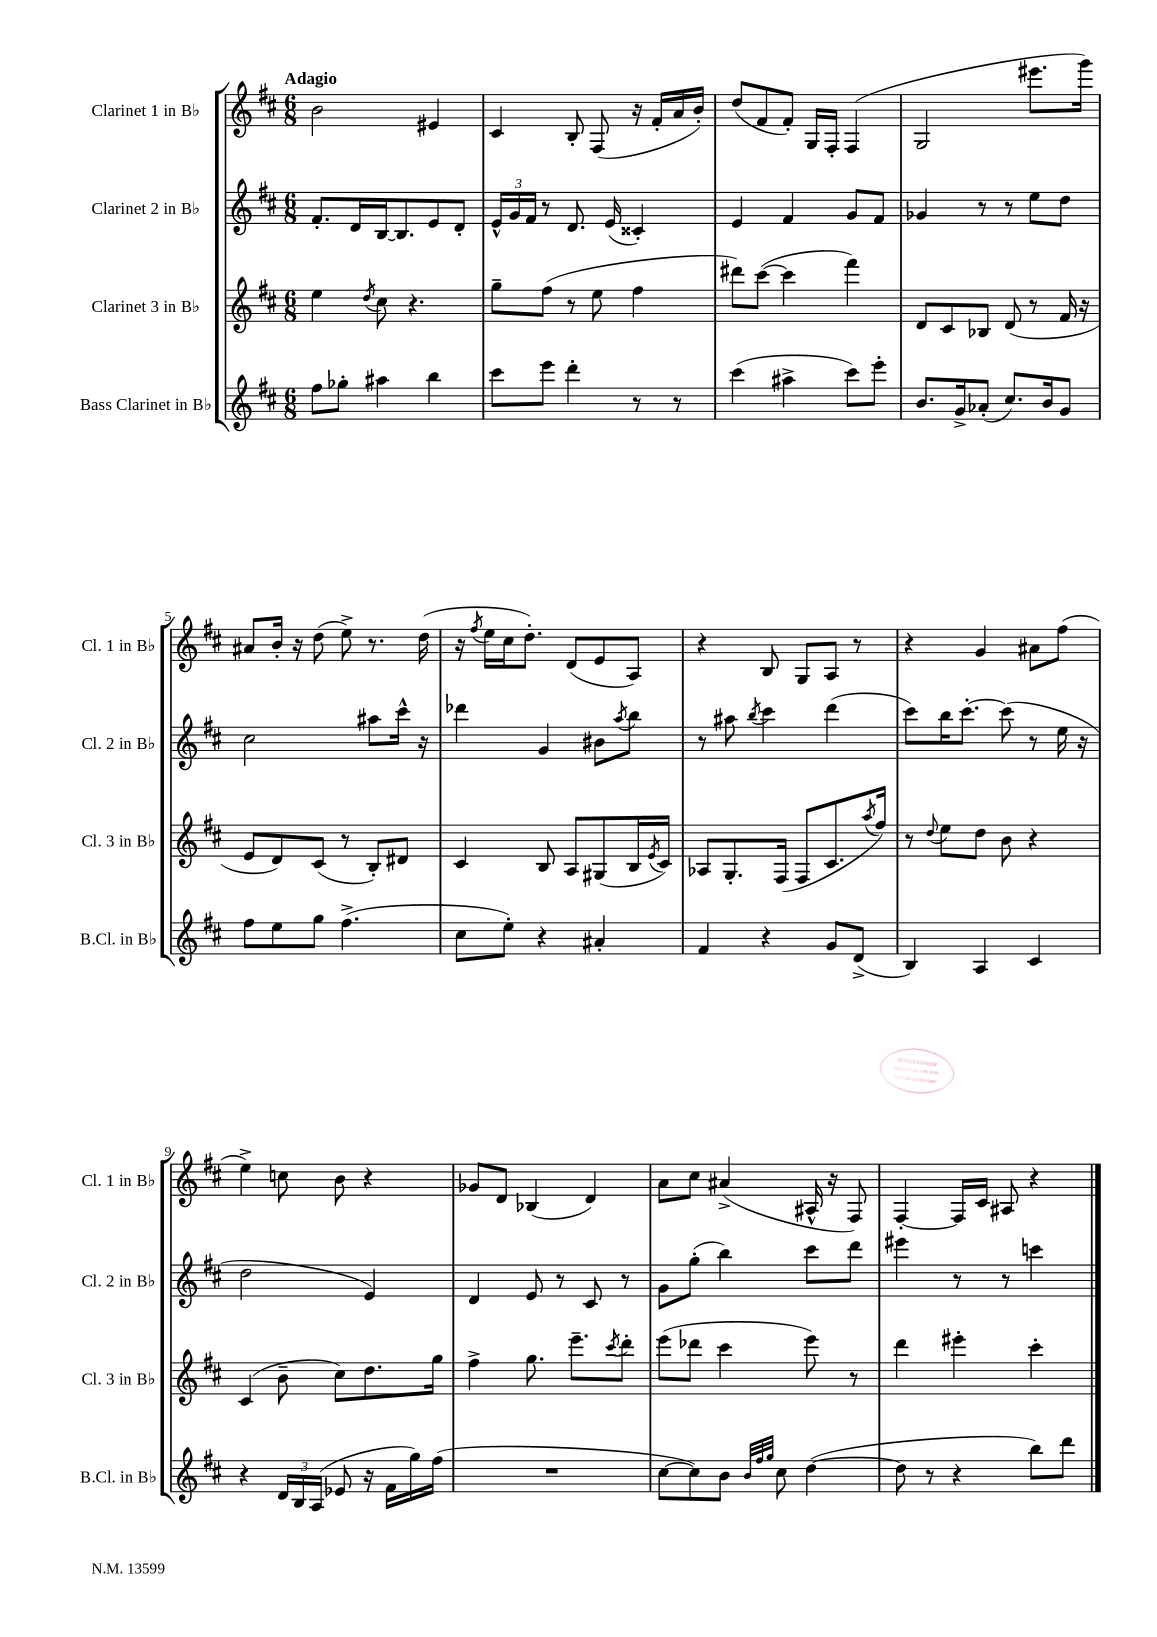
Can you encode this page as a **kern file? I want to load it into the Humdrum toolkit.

**kern	**kern	**kern	**kern
*part4	*part3	*part2	*part1
*staff4	*staff3	*staff2	*staff1
*I"Bass Clarinet in B♭	*I"Clarinet 3 in B♭	*I"Clarinet 2 in B♭	*I"Clarinet 1 in B♭
*I'B.Cl. in B♭	*I'Cl. 3 in B♭	*I'Cl. 2 in B♭	*I'Cl. 1 in B♭
*clefG2	*clefG2	*clefG2	*clefG2
*k[f#c#]	*k[f#c#]	*k[f#c#]	*k[f#c#]
*M6/8	*M6/8	*M6/8	*M6/8
=1	=1	=1	=1
!	!	!	!LO:TX:a:B:t=Adagio
8ff#\L	4ee\	8.f#'/L	2b\
8gg-X'\J	.	.	.
.	.	16d/L	.
.	8qdd/	.	.
4aa#X\	8cc#\	[16B/J	.
.	.	8.B/]	.
.	4.r	.	.
4bb\	.	8e/	4e#X/
.	.	8d'/J	.
=2	=2	=2	=2
8ccc#\L	8gg~\L	24e^^/LL	4c#/
.	.	24g/	.
.	.	24f#/JJ	.
8eee\J	(8ff#\J	8r	.
4ddd'\	8r	8.d/	8B'/
.	8ee\	.	(8F#/
.	.	(16e/	.
8r	4ff#\	4c##X'/)	16r
.	.	.	16f#'/LL
8r	.	.	16a/
.	.	.	16b'/JJ)
=3	=3	=3	=3
(4ccc#\	8ddd#X\L)	4e/	(8dd/L
.	([8ccc#\J	.	8f#/
4aa#X^\	4ccc#\]	4f#/	8f#'/J)
.	.	.	16G/LL
.	.	.	16F#'/JJ
8ccc#\L)	4fff#\)	8g/L	(4F#/
8eee'\J	.	8f#/J	.
=4	=4	=4	=4
8.b/L	8d/L	4g-X/	2G/
.	8c#/	.	.
16g^/k	.	.	.
(8a-X'/J	8B-X/J	8r	.
8.cc#/L)	(8d/	8r	.
.	8r	8ee\L	8.eee#X\L
16b/k	.	.	.
8g/J	16f#/	8dd\J	.
.	16r	.	16ggg\Jk)
!!LO:LB:g=z
=5	=5	=5	=5
8ff#\L	8e/L	2cc#\	8a#X/L
8ee\	8d/)	.	16b'/Jk
.	.	.	16r
8gg\J	(8c#/J	.	(8dd\
(4.ff#^\	8r	.	8ee^\)
.	8B'/L)	8aa#X\L	8.r
.	8d#X/J	16ccc#^^\Jk	.
.	.	16r	(16dd\
=6	=6	=6	=6
8cc#\L	4c#/	4ddd-X\	16r
.	.	.	8qff#/
.	.	.	16ee\LL
8ee'\J)	.	.	16cc#\J
.	.	.	8.dd'\J)
4r	8B/	4g/	.
.	8A/L	.	(8d/L
4a#X'/	(8G#X/	8b#X\L	8e/
.	.	8qaa/	.
.	16B/L	8bb\J	8A/J)
.	8qe/	.	.
.	16c#/JJ)	.	.
=7	=7	=7	=7
4f#/	8A-X/L	8r	4r
.	8.G'/	8aa#X\	.
.	.	8qbb/	.
4r	.	4ccc#\	8B/
.	(16F#/Jk	.	.
.	8F#/L	.	8G/L
8g/L	8.c#/	(4ddd\	8A/J
(8d^/J	.	.	8r
.	8qaa/	.	.
.	16ff#/Jk)	.	.
=8	=8	=8	=8
4B/)	8r	8ccc#\L)	4r
.	8qqdd/	.	.
.	8ee\L	16bb\K	.
.	.	[8.ccc#'\J	.
4A/	8dd\J	.	4g/
.	8b\	(8ccc#\]	.
4c#/	4r	8r	8a#X\L
.	.	16ee\	(8ff#\J
.	.	16r	.
!!LO:LB:g=z
=9	=9	=9	=9
4r	(4c#/	2dd\	4ee^\)
24d/LL	8b~\	.	8ccn\
24B/	.	.	.
(24A/JJ	.	.	.
8e-X/	8cc#\L)	.	8b\
16r	8.dd\	4e/)	4r
16f#\LL	.	.	.
16gg\)	.	.	.
(16ff#\JJ	16gg\Jk	.	.
=10	=10	=10	=10
2.r	4ff#^\	4d/	8g-X/L
.	.	.	8d/J
.	8.gg\	8e/	(4B-X/
.	.	8r	.
.	8.eee~\L	.	.
.	.	8c#/	4d/)
.	8qccc#/	.	.
.	8ddd'\J	8r	.
=11	=11	=11	=11
[8cc#\L	(8eee\L	8g\L	8a\L
8cc#\])	8ddd-X\J	(8gg'\J	8cc#\J
8b\J	4ccc#\	4bb\)	(4a#X^/
32qqb/LLL	.	.	.
32qqff#/	.	.	.
32qqgg/JJJ	.	.	.
8cc#\	.	.	.
([4dd\	8eee\)	8ccc#\L	16A#X^^/
.	.	.	16r
.	8r	8ddd\J	8F#/)
=12	=12	=12	=12
8dd\]	4ddd\	4eee#X\	[4F#'/
8r	.	.	.
4r	4eee#X'\	8r	16F#/LL]
.	.	.	16c#/JJ
.	.	8r	8A#X/
8bb\L)	4ccc#'\	4cccn\	4r
8ddd\J	.	.	.
==	==	==	==
*-	*-	*-	*-
